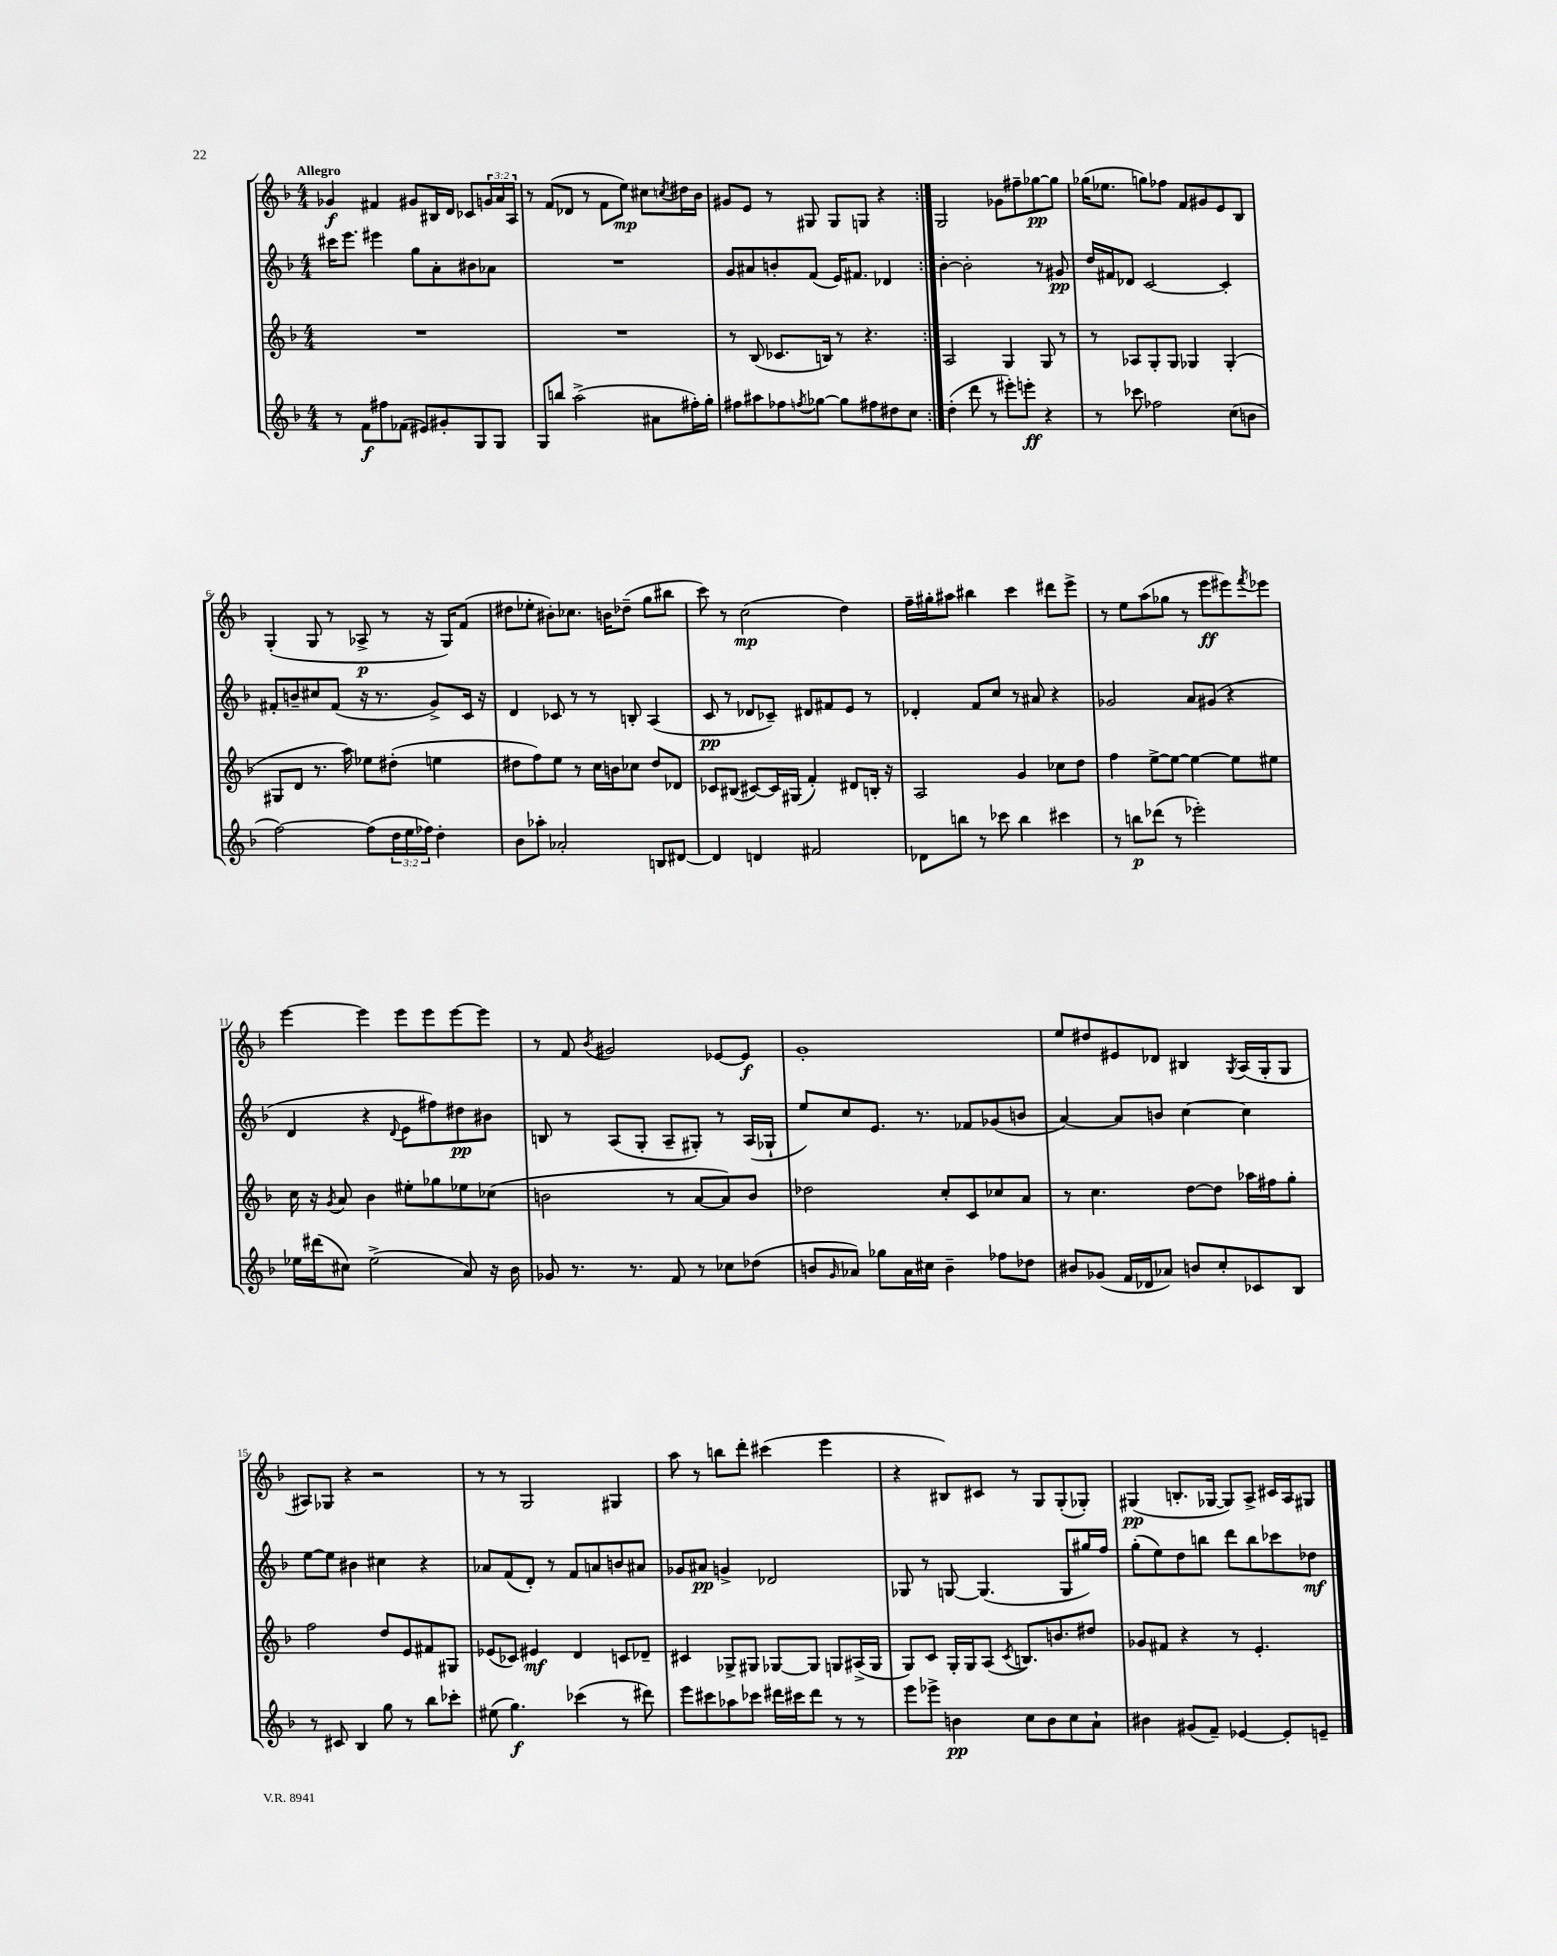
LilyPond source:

<<
\new StaffGroup <<
\new Staff = "s0" {
    \clef treble \key f \major \numericTimeSignature \time 4/4 \override Staff.TupletNumber.text = #tuplet-number::calc-fraction-text \tempo "Allegro"
    \repeat volta 2 { ges'4\f fis'4 gis'8 bis16 d'16 ces'8 \tuplet 3/2 { g'16 a'16 a16 } |
    r8 f'8( des'8 r8 f'8 e''8\mp) cis''8 \acciaccatura { c''8 } dis''16 bes'16 |
    gis'8 e'8 r8 gis8 gis8 g8 r4 | }
    g2 ges'8 fis''8-- ges''8~\pp ges''8 |
    ges''16( ees''8. g''8) fes''8 f'8 gis'8 e'8 bes8 |
    g4-.( g8 r8 aes8->\p r8 r16 g16) f'8( |
    dis''8 ees''8-. bis'8-.) ces''8. b'16 des''8--( g''8 bis''8 |
    c'''8) r8 c''2\mp( d''4) |
    f''16-- gis''16-. ais''8 bis''4 c'''4 dis'''8 e'''8-> |
    r8 e''8 a''8( ges''8 r8 e'''8\ff eis'''8) \acciaccatura { f'''8 } ees'''8 |
    e'''4~ e'''4 e'''8 e'''8 e'''8~ e'''8 |
    r8 f'8 \acciaccatura { bes'8 } gis'2 ees'8~ ees'8\f |
    g'1-. |
    e''8 dis''8 eis'8 des'8 bis4 \acciaccatura { g8 } a16( g16-. g8 |
    ais8) ges8 r4 r2 |
    r8 r8 g2 gis4 |
    a''8 r8 b''8 d'''8-. cis'''4( e'''4 |
    r4 bis8) cis'8 r8 g8 g8-.( ges8-.) |
    gis4\pp( b8.-. ges16~ ges8) a8-> cis'16 a16 gis8 \bar "|." |
}
\new Staff = "s1" {
    \clef treble \key f \major \numericTimeSignature \time 4/4
    \repeat volta 2 { cis'''16 e'''8. eis'''4 g''8 a'8-. bis'8 aes'8 |
    R1 |
    g'8 ais'8 b'8-. f'8( e'16) fis'8. des'4 | }
    bes'4~-. bes'2-. r8 gis'8\pp |
    d''16 fis'16 des'8 c'2~ c'4-. |
    fis'8-. b'8-- cis''8 fis'8( r16 r8. g'8->) c'16 r16 |
    d'4 ces'8 r8 r8 b8-. a4( |
    c'8\pp r8 des'8 ces'8--) dis'8 fis'8 e'8 r8 |
    des'4-. f'8 c''8 r8 ais'8 r4 |
    ges'2 a'8 gis'8( r4 |
    d'4 r4 \appoggiatura { d'8 } e'8 fis''8) dis''8\pp bis'8 |
    b8 r8 a8( g8-. a8-- gis8-.) r8 a16( ges16-! |
    e''8) c''8 e'8. r8. fes'8 ges'8( b'8 |
    a'4~) a'8 b'8 c''4~ c''4 |
    e''8~ e''8 bis'4 cis''4 r4 |
    aes'8 f'8( d'8-.) r8 f'8 a'8 b'8 ais'8 |
    ges'8 ais'8\pp g'4-> des'2 |
    ges8 r8 g8~ g4.( g8 gis''16) f''16 |
    g''8-.( e''8) d''8 b''8 d'''8 b''8 ces'''8 des''8\mf \bar "|." |
}
\new Staff = "s2" {
    \clef treble \key f \major \numericTimeSignature \time 4/4
    \repeat volta 2 { R1 |
    R1 |
    r8 bes8( ces'8. b16) r8 r4. | }
    a2 g4 g8 r8 |
    r8 aes8 g8-. g8 ges4 ges4-.( |
    gis8 d'8 r8. a''16) ees''8 dis''8-.( e''4 |
    dis''8 f''8) e''8 r8 c''16 b'16 ces''8 dis''8 des'8 |
    ces'8 bis8( cis'8~) cis'16 gis16( f'4-.) dis'8 b16-. r16 |
    a2 g'4 ces''8 d''8 |
    f''4 e''8~-> e''8~ e''4~ e''8 eis''8 |
    c''16 r16 \acciaccatura { g'8 } a'8 bes'4 eis''8-. ges''8 ees''8 ces''8( |
    b'2 r8 a'8~ a'8) b'8 |
    des''2 c''8-. c'8 ces''8 a'8 |
    r8 c''4. d''8~ d''8 aes''16 fis''16 g''8-. |
    f''2 d''8 e'8 fis'8 gis8 |
    ees'8( ces'8) eis'4\mf d'4 c'8 des'8-- |
    cis'4 ges8-> gis8 ges8~ ges8 g8 ais16->( g16 |
    g8) c'8 g16-. g16 a8( \acciaccatura { c'8 } b8.) b'8. dis''8 |
    ges'8 fis'8 r4 r8 e'4.-. \bar "|." |
}
\new Staff = "s3" {
    \clef treble \key f \major \numericTimeSignature \time 4/4 \override Staff.TupletNumber.text = #tuplet-number::calc-fraction-text
    \repeat volta 2 { r8 f'8\f fis''8 fes'8( eis'8) gis'8-. g8 g8 |
    g8 b''8 a''2->( ais'8 fis''16-.) g''16-. |
    fis''8 ais''8 fes''8 \acciaccatura { f''8 } ges''8~ ges''8 fis''8 dis''8 c''8 | }
    d''4-.( d'''8 r8 eis'''8-.) e'''8-.\ff r4 |
    r8 ces'''8 fes''2 c''8( b'8 |
    f''2~) f''8( \tuplet 3/2 { d''16 e''16 fes''16) } d''4-. |
    bes'8 aes''8-. aes'2-. b8 dis'8~ |
    dis'4 d'4 fis'2 |
    des'8 b''8 r8 ces'''8 b''4 cis'''4 |
    r8 b''8\p des'''8( r8 ees'''2-.) |
    ees''16 dis'''16( cis''8) ees''2->( a'8) r16 bes'16 |
    ges'8 r8. r8. f'8 r8 ces''8 des''8( |
    b'8 \grace { g'16 } aes'8) ges''8 aes'16 cis''16 b'4-- fes''8 des''8 |
    bis'8 ges'8( f'16 des'16 aes'8) b'8 c''8-. ces'8 bes8 |
    r8 cis'8 bes4 g''8 r8 bes''8 ces'''8-. |
    eis''8( g''4.\f) ces'''4( r8 dis'''8) |
    e'''8 cis'''8 aes''8 ces'''8 dis'''16 cis'''16 dis'''8 r8 r8 |
    e'''8 ees'''8-> b'4\pp c''8 b'8 c''8 a'8-! |
    bis'4 gis'8( f'8--) ees'4~ ees'8-. e'8-- \bar "|." |
}
>>
>>
